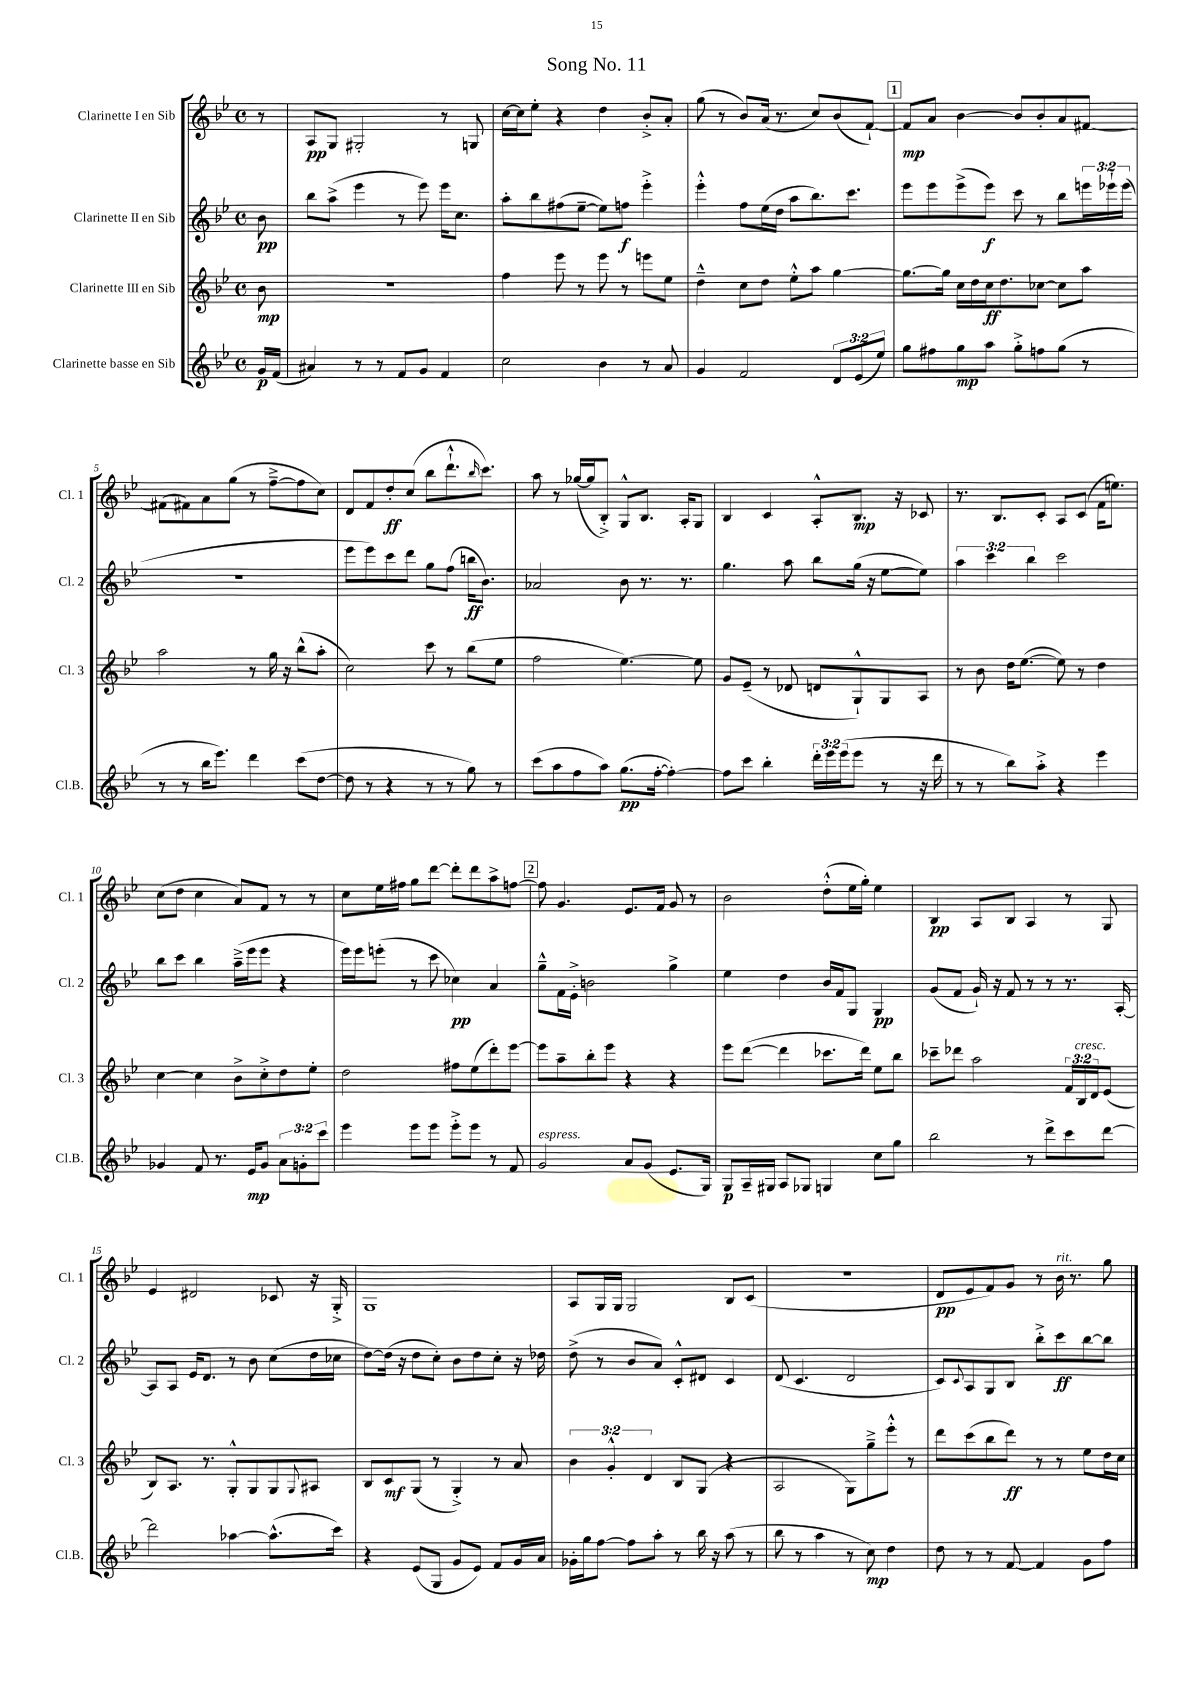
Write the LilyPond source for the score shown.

\header { title = "Song No. 11" }
<<
\new StaffGroup <<
\new Staff = "s0" \with { instrumentName = "Clarinette I en Sib" shortInstrumentName = "Cl. 1" } {
    \clef treble \key bes \major \defaultTimeSignature \time 4/4 \partial 8
    r8 |
    a8\pp g8 gis2-. r8 g8 |
    c''16~ c''16 ees''8-. r4 d''4 bes'8-.-> a'8-. |
    g''8( r8 bes'8) a'16( r8. c''8) bes'8( f'8~-!) |
    \mark \markup { \box "1" } f'8\mp a'8 bes'4~ bes'8 bes'8-. a'8 fis'8~ |
    fis'8( fis'8) a'8 g''8( r8 f''8~---> f''8 c''8) |
    d'8 f'8 d''8-.\ff c''8( bes''8 d'''8.-!-^ \grace { bes''16 } c'''8.) |
    a''8 r8 ges''16~( ges''16 bes8-.->) g8-^ bes8. a16-. g8 |
    bes4 c'4 a8-.-^ bes8.\mp r16 ces'8 |
    r8. bes8. c'8-. a8 c'8( f'16 e''8.) |
    c''8( d''8 c''4 a'8) f'8 r8 r8 |
    c''8 ees''16 fis''16 g''8 d'''8~ d'''8-. d'''8 a''8-> f''8~ |
    \mark \markup { \box "2" } f''8 g'4. ees'8. f'16 g'8 r8 |
    bes'2 d''8-.-^( ees''16 g''16-.) ees''4 |
    bes4\pp a8 bes8 a4 r8 g8 |
    ees'4 dis'2 ces'8 r16 g16-.-> |
    g1 |
    a8 g16 g16 g2 bes8 c'8( |
    R1 |
    d'8\pp ees'8 f'8) g'8 r8 bes'16^\markup { \italic "rit." } r8. g''8 \bar "|." |
}
\new Staff = "s1" \with { instrumentName = "Clarinette II en Sib" shortInstrumentName = "Cl. 2" } {
    \clef treble \key bes \major \defaultTimeSignature \time 4/4 \override Staff.TupletNumber.text = #tuplet-number::calc-fraction-text \partial 8
    bes'8\pp |
    bes''8 a''8->( ees'''4 r8 ees'''8) ees'''16 c''8. |
    a''8-. bes''8 fis''8( ees''8~-- ees''8) f''8\f ees'''4-.-> |
    ees'''4-.-^ f''8 ees''16( d''16 a''8 bes''8.) c'''8. |
    \mark \markup { \box "1" } ees'''8 ees'''8 ees'''8->( ees'''8\f) c'''8 r8 bes''8 \tuplet 3/2 { e'''16 ees'''16-! ees'''16( } |
    R1 |
    ees'''8 ees'''8) c'''8 d'''8 g''8 f''8( b''16\ff bes'8.) |
    aes'2 bes'8 r8. r8. |
    g''4. a''8 bes''8 g''16( r16 ees''8~ ees''8) |
    \tuplet 3/2 { a''4 c'''4 bes''4 } c'''2 |
    bes''8 c'''8 bes''4 a''16--->( ees'''16 ees'''8 r4 |
    ees'''16) ees'''16 e'''8-.( r8 c'''8 ces''4\pp) a'4 |
    \mark \markup { \box "2" } g''8---^ f'16 ees'16-.-> b'2 g''4-> |
    ees''4 d''4 bes'16 f'16 g8 g4\pp |
    g'8( f'8 g'16-!) r16 f'8 r8 r8 r8. a16~-. |
    a8 a8 ees'16 d'8. r8 bes'8 c''8( d''16 ces''16 |
    d''8~) d''16( r16 d''8 c''8-.) bes'8 d''8 c''8-. r16 des''16 |
    d''8->( r8 bes'8 a'8) c'8-.-^ dis'8 c'4 |
    d'8( c'4. d'2 |
    c'8) \appoggiatura { c'8 } a8 g8 bes8 bes''8-.-> c'''8\ff bes''8~ bes''8 \bar "|." |
}
\new Staff = "s2" \with { instrumentName = "Clarinette III en Sib" shortInstrumentName = "Cl. 3" } {
    \clef treble \key bes \major \defaultTimeSignature \time 4/4 \override Staff.TupletNumber.text = #tuplet-number::calc-fraction-text \partial 8
    bes'8\mp |
    r1 |
    f''4 ees'''8 r8 ees'''8 r8 e'''8 ees''8 |
    d''4---^ c''8 d''8 ees''8-.-^ a''8 g''4~ |
    \mark \markup { \box "1" } g''8.~ g''16 c''16 d''16 c''16\ff d''8. ces''8~ ces''8 a''8 |
    a''2 r8 g''16 r16 bes''8-^( a''8-. |
    c''2) c'''8 r8 bes''8( ees''8 |
    f''2 ees''4.~) ees''8 |
    g'8 ees'8--( r8 des'8 d'8 g8-!-^) g8 a8 |
    r8 bes'8 d''16 ees''8.~( ees''8) r8 d''4 |
    c''4~ c''4 bes'8-> c''8-.-> d''8 ees''8-. |
    d''2 fis''8 ees''8( d'''8-.) ees'''8~ |
    \mark \markup { \box "2" } ees'''8 a''8-- bes''8-. ees'''8 r4 r4 |
    ees'''8 d'''8~( d'''4 ces'''8. d'''16) ees''8 bes''8 |
    ces'''8-- des'''8 a''2 \tuplet 3/2 { f'16 bes16^\markup { \italic "cresc." } d'16 } ees'8( |
    bes8) a8. r8. g8-.-^ g8 g8 \appoggiatura { g8 } ais8 |
    bes8 c'8\mf g8( r8 g4-.->) r8 a'8 |
    \tuplet 3/2 { bes'4 g'4-.-^ d'4 } bes8 g8( r4 |
    a2 g8) g''8---> ees'''8-.-^ r8 |
    d'''8 c'''8( bes''8 d'''8\ff) r8 r8 ees''8 d''16 c''16 \bar "|." |
}
\new Staff = "s3" \with { instrumentName = "Clarinette basse en Sib" shortInstrumentName = "Cl.B." } {
    \clef treble \key bes \major \defaultTimeSignature \time 4/4 \override Staff.TupletNumber.text = #tuplet-number::calc-fraction-text \partial 8
    g'16\p f'16( |
    ais'4) r8 r8 f'8 g'8 f'4 |
    c''2 bes'4 r8 a'8 |
    g'4 f'2 \tuplet 3/2 { d'8 ees'8( ees''8) } |
    \mark \markup { \box "1" } g''8 fis''8 g''8\mp a''8 g''8-.-> f''8 g''8( r8 |
    r8 r8 bes''16 ees'''8.) d'''4 c'''8( d''8~ |
    d''8 r8 r4 r8 r8 g''8) r8 |
    c'''8( a''8 f''8 a''8) g''8.\pp( f''16~-. f''4~-.) |
    f''8 c'''8 bes''4-. \tuplet 3/2 { d'''16-. ees'''16 ees'''16( } ees'''8 r8 r16 d'''16 |
    r8 r8 bes''8) a''8-.-> r4 ees'''4 |
    ges'4 f'8 r8. ees'16\mp ges'8 \tuplet 3/2 { a'8 g'8-. c'''8 } |
    ees'''4 ees'''8 ees'''8 ees'''8-.-> ees'''8 r8 f'8 |
    \mark \markup { \box "2" } g'2^\markup { \italic "espress." } a'8 g'8( ees'8. g16) |
    g8\p a16-- gis16 a8 ges8 g4 c''8 g''8 |
    bes''2 r8 d'''8-> c'''8 d'''8~ |
    d'''2 aes''4~ aes''8.-^( c'''16) |
    r4 ees'8( g8 g'8 ees'8) f'8 g'16 a'16 |
    ges'16-. g''16 f''8~ f''8 a''8-. r8 bes''16 r16 a''8( r8 |
    bes''8 r8 a''4 r8 c''8\mp) d''4 |
    d''8 r8 r8 f'8~ f'4 g'8 f''8 \bar "|." |
}
>>
>>
